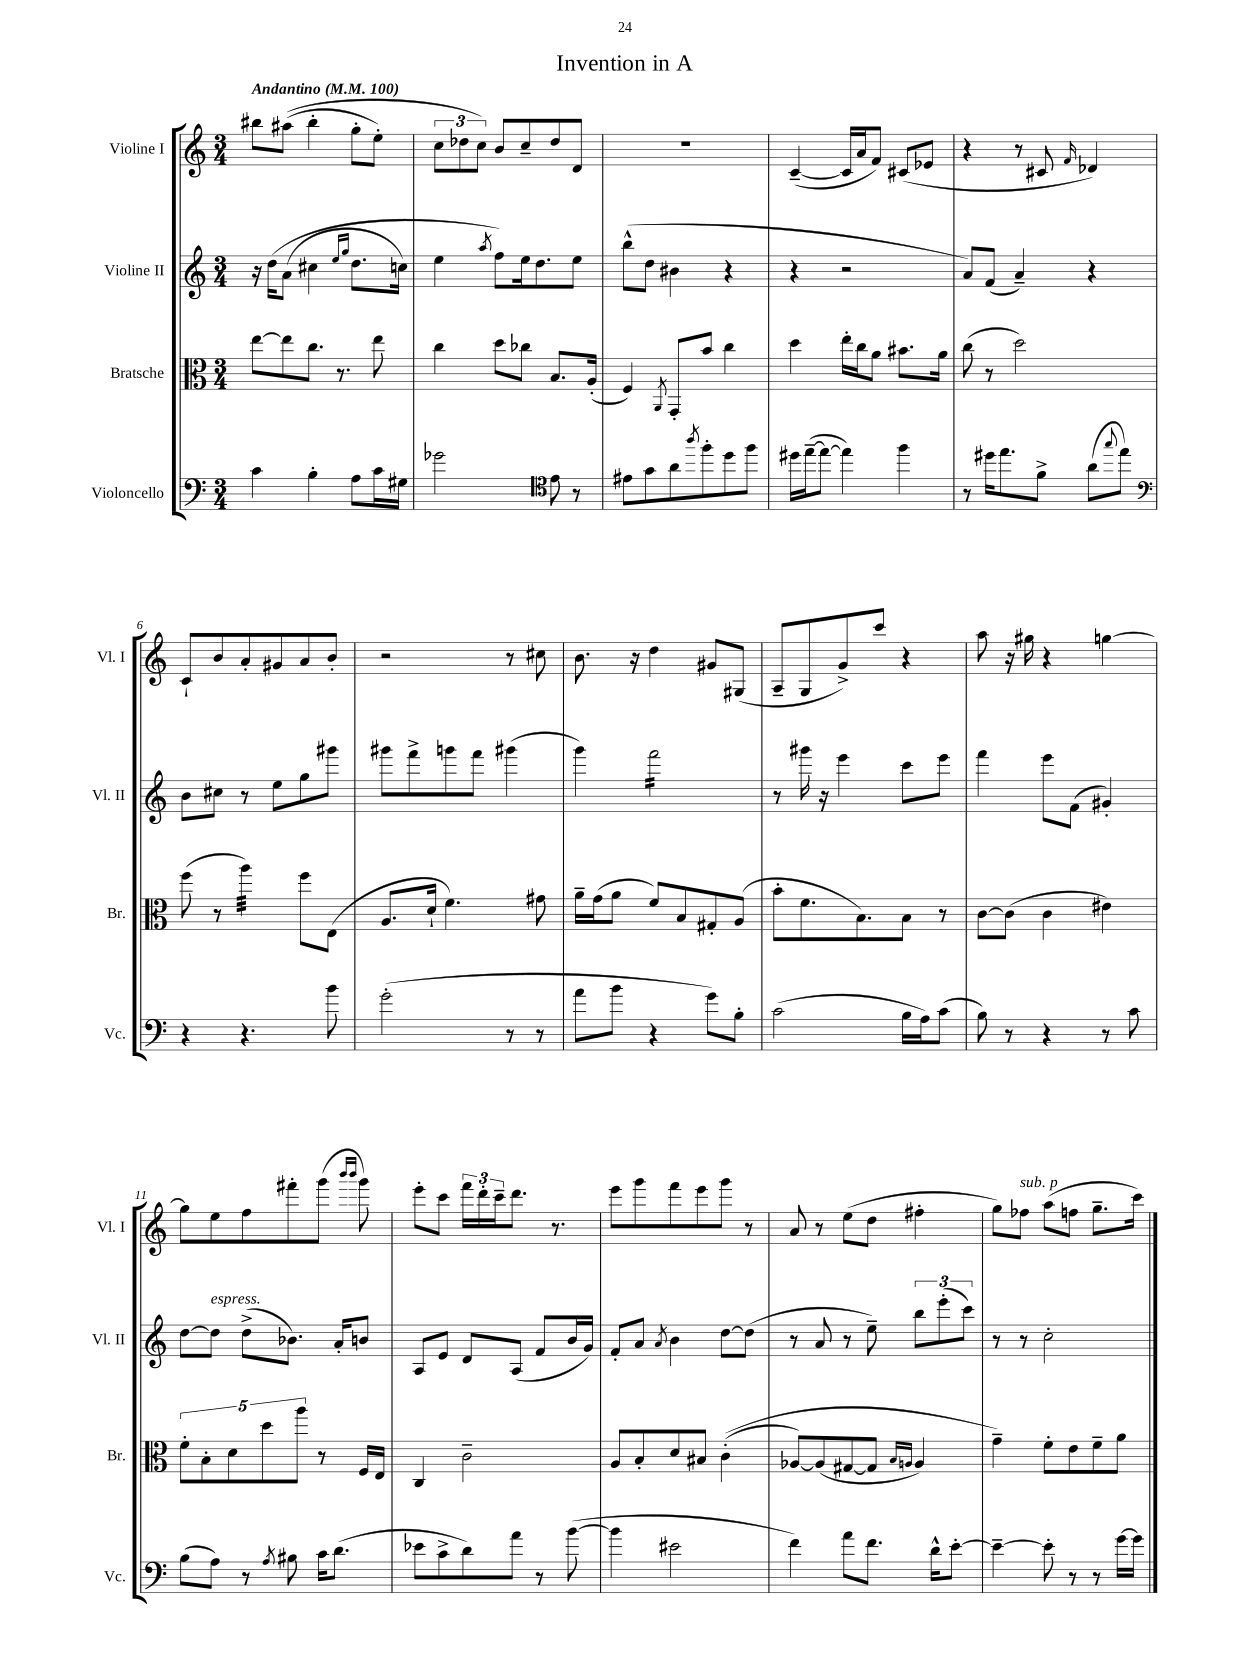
\header { title = "Invention in A" }
<<
\new StaffGroup <<
\new Staff = "s0" \with { instrumentName = "Violine I" shortInstrumentName = "Vl. I" } {
    \clef treble \key c \major \numericTimeSignature \time 3/4 \tempo "Andantino" 4 = 100
    bis''8 ais''8(\( bis''4-. g''8-. e''8-.) |
    \tuplet 3/2 { c''8 des''8 c''8\) } b'8 c''8-- des''8 d'8 |
    R2. |
    c'4~--( c'16 a'16 f'8) cis'8( ees'8 |
    r4 r8 cis'8 \grace { f'16 } des'4) |
    c'8-! b'8 a'8-. gis'8 a'8 b'8-. |
    r2 r8 cis''8 |
    b'8. r16 d''4 gis'8 gis8( |
    a8-- g8 g'8->) c'''8 r4 |
    a''8 r16 gis''16 r4 g''4~ |
    g''8 e''8 f''8 fis'''8-. g'''8( \grace { b'''16 b'''16 } g'''8) |
    e'''8-. c'''8 \tuplet 3/2 { f'''16 d'''16-. c'''16-- } d'''8. r8. |
    e'''8 g'''8 f'''8 e'''8 g'''8 r8 |
    a'8 r8 e''8( d''8 fis''4-. |
    g''8) fes''8^\markup { \italic "sub. p" } a''8( f''8 g''8.-- c'''16) \bar "|." |
}
\new Staff = "s1" \with { instrumentName = "Violine II" shortInstrumentName = "Vl. II" } {
    \clef treble \key c \major \numericTimeSignature \time 3/4
    r16 d''16\( a'8( cis''4 \grace { e''16 g''16 } d''8. c''16) |
    e''4 \acciaccatura { a''8 } f''8\) e''16 d''8. e''8 |
    b''8-^( d''8 bis'4 r4 |
    r4 r2 |
    a'8) f'8( a'4--) r4 |
    b'8 cis''8 r8 e''8 g''8 gis'''8 |
    gis'''8 f'''8-> g'''8 f'''8 gis'''4( |
    g'''4) f'''2:16 |
    r8 gis'''16 r16 e'''4 c'''8 e'''8 |
    f'''4 e'''8 f'8( gis'4-.) |
    d''8~ d''8^\markup { \italic "espress." } d''8->( bes'8.) a'16-. b'8 |
    a8 e'8 d'8 a8( f'8 b'16 g'16) |
    f'8-. a'8 \acciaccatura { a'8 } b'4 d''8~ d''8( |
    r8 a'8 r8 e''8--) \tuplet 3/2 { b''8 e'''8-.( c'''8) } |
    r8 r8 c''2-. \bar "|." |
}
\new Staff = "s2" \with { instrumentName = "Bratsche" shortInstrumentName = "Br." } {
    \clef alto \key c \major \numericTimeSignature \time 3/4
    e''8~ e''8 c''8. r8. e''8 |
    c''4 d''8 ces''8 b8. a16-.( |
    f4) \acciaccatura { a,8 } g,8-. b'8 c''4 |
    d''4 e''16-. c''16 a'8 bis'8. a'16 |
    c''8( r8 d''2) |
    f''8( r8 a''4:32) f''8 e8( |
    a8. d'16-! f'4.) gis'8 |
    a'16-- g'16( a'8 f'8) b8 gis8-. a8( |
    b'8-. f'8. b8.) b8 r8 |
    c'8~ c'8( c'4 eis'4) |
    \tuplet 5/4 { f'8-. b8-. d'8 d''8 a''8 } r8 f16 e16 |
    c4 c'2-- |
    a8 b8-. d'8 bis8 c'4-.(\( |
    aes8~) aes8( gis8~ gis8 \grace { b16 a16 } a4) |
    g'4--\) f'8-. e'8 f'8-- a'8 \bar "|." |
}
\new Staff = "s3" \with { instrumentName = "Violoncello" shortInstrumentName = "Vc." } {
    \clef bass \key c \major \numericTimeSignature \time 3/4
    c'4 b4-. a8 c'16 gis16 |
    ges'2 \clef tenor e'8 r8 |
    eis'8 g'8 a'8 \acciaccatura { a''8 } f''8-. d''8 f''8 |
    dis''16 e''16~--( e''8~ e''4) f''4 |
    r8 dis''16 e''8. f'8-> a'8( \appoggiatura { g''8 } e''8) |
    \clef bass r4 r4. b'8 |
    g'2-.( r8 r8 |
    a'8 b'8 r4 g'8) b8-. |
    c'2( b16 a16) c'8( |
    b8) r8 r4 r8 c'8 |
    b8( a8) r8 \acciaccatura { a8 } bis8 c'16 d'8.( |
    ees'8 c'8-> d'8) a'8 r8 b'8~( |
    b'4 eis'2 |
    f'4) a'8 f'8. d'16-^ e'8~-. |
    e'4~-- e'8-. r8 r8 g'16~ g'16 \bar "|." |
}
>>
>>
